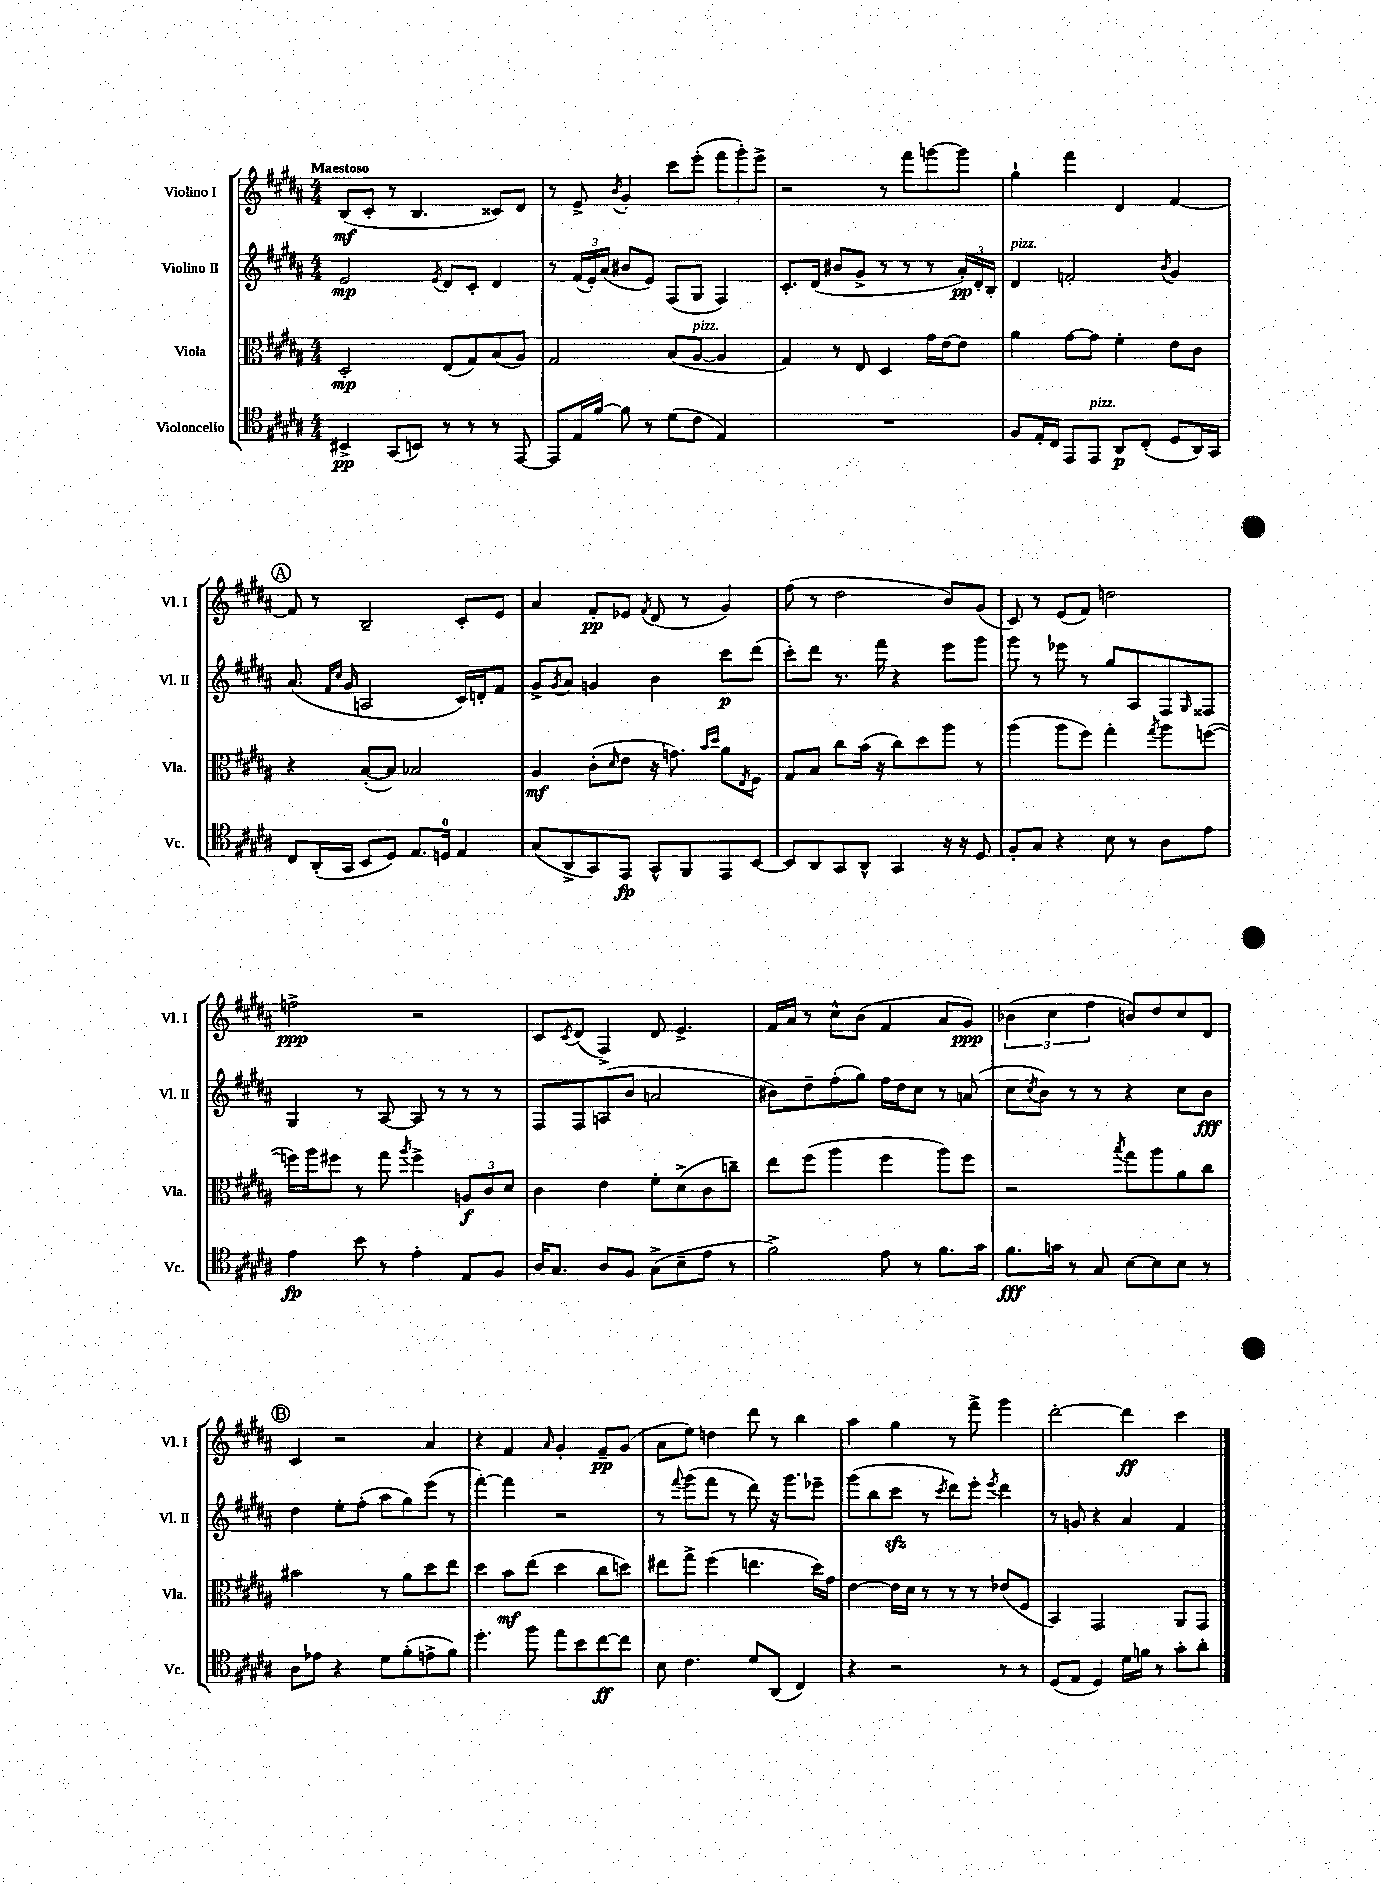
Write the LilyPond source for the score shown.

<<
\new StaffGroup <<
\new Staff = "s0" \with { instrumentName = "Violino I" shortInstrumentName = "Vl. I" } {
    \clef treble \key b \major \numericTimeSignature \time 4/4 \tempo "Maestoso"
    b8\mf( cis'8-. r8 b4. cisis'8) dis'8 |
    r8 e'8-> \acciaccatura { b'8 } gis'4-. cis'''8 e'''8-.( \tuplet 3/2 { fis'''8 gis'''8-.) e'''8-> } |
    r2 r8 fis'''8 g'''8~ g'''8 |
    gis''4-! fis'''4 dis'4 fis'4~ |
    \mark \markup { \circle "A" } fis'8 r8 b2-- cis'8-. e'8 |
    ais'4 fis'8-.\pp ees'8 \acciaccatura { fis'8 } dis'8( r8 gis'4) |
    fis''8( r8 dis''2 b'8) gis'8( |
    cis'8) r8 e'8( fis'8) d''2 |
    f''2->\ppp r2 |
    cis'8 \acciaccatura { cis'8 } dis'8( fis4->) dis'8 e'4.-> |
    fis'16 ais'16 r8 cis''8-^ b'8( fis'4 ais'8 gis'8\ppp) |
    \tuplet 3/2 { bes'4( cis''4 fis''4 } b'8) dis''8 cis''8 dis'8 |
    \mark \markup { \circle "B" } cis'4 r2 ais'4 |
    r4 fis'4 \grace { ais'16 } gis'4-. fis'8--\pp gis'8( |
    ais'8 e''8) d''4 dis'''8 r8 b''4 |
    ais''4 gis''4 r8 fis'''8-> gis'''4 |
    dis'''2~-. dis'''4\ff cis'''4 \bar "|." |
}
\new Staff = "s1" \with { instrumentName = "Violino II" shortInstrumentName = "Vl. II" } {
    \clef treble \key b \major \numericTimeSignature \time 4/4
    e'2\mp \acciaccatura { e'8 } dis'8 cis'8-. dis'4 |
    r8 \tuplet 3/2 { fis'16( e'16-.) ais'16( } bis'8 e'8) fis8( gis8 fis4) |
    cis'8.-. dis'16( bis'8 gis'8-> r8 r8 r8 \tuplet 3/2 { ais'16-.\pp) dis'16-. b16-. } |
    dis'4^\markup { \italic "pizz." } f'2-. \acciaccatura { b'8 } gis'4 |
    \mark \markup { \circle "A" } ais'8.( \grace { fis'16 cis''16 } gis'16 a2 cis'16) d'16-. fis'8 |
    gis'8-> \acciaccatura { gis'8 } ais'8 g'4 b'4 cis'''8\p dis'''8( |
    cis'''8-.) dis'''8 r8. fis'''16 r4 e'''8 gis'''8 |
    gis'''8 r8 ees'''8 r8 gis''8 ais8 fis8 \grace { gis16 } fisis8 |
    gis4 r8 ais8~ ais8 r8 r8 r8 |
    fis8 fis8 a8( b'8 a'2 |
    bis'8) dis''8-- fis''8-.( gis''8) fis''16 dis''16 cis''8 r8 a'8( |
    cis''8 \acciaccatura { cis''8 } b'8) r8 r8 r4 cis''8 b'8\fff |
    \mark \markup { \circle "B" } dis''4 e''8-. fis''8-.( ais''8 gis''8) e'''8( r8 |
    fis'''4~-.) fis'''4 r2 |
    r8 \appoggiatura { fis'''8 } gis'''8( fis'''8 r8 dis'''8) r16 gis'''8. ees'''8-- |
    gis'''8( b''8 cis'''8\sfz r8 \acciaccatura { cis'''8 } dis'''8) e'''8-. \acciaccatura { e'''8 } dis'''4 |
    r8 g'8 r4 ais'4 fis'4 \bar "|." |
}
\new Staff = "s2" \with { instrumentName = "Viola" shortInstrumentName = "Vla." } {
    \clef alto \key b \major \numericTimeSignature \time 4/4
    dis2-.\mp e8( gis8) b8( ais8) |
    gis2 b8( ais8~^\markup { \italic "pizz." } ais4 |
    gis4) r8 e8 dis4 gis'16 e'16~ e'8 |
    ais'4 gis'8~ gis'8 fis'4-. e'8 cis'8 |
    \mark \markup { \circle "A" } r4 b8~-.( b8) bes2 |
    ais4\mf cis'8-.( \grace { dis'16 } e'8 r16 g'8.) \grace { b'16 dis''16 } ais'8 \acciaccatura { e8 } fis8 |
    gis8 b8 cis''8 b'16( r16 cis''8) dis''8 ais''8 r8 |
    ais''4( ais''8 fis''8) gis''4-. \acciaccatura { gis''8 } ais''8 f''8~( |
    f''16) ais''16 fis''8 r8 gis''8 \acciaccatura { ais''8 } fis''4-> \tuplet 3/2 { a8\f cis'8 dis'8 } |
    cis'4 e'4 fis'8-. dis'8->( cis'8 c''8--) |
    e''8 fis''8( ais''4 fis''4 ais''8) fis''8 |
    r2 \acciaccatura { b''8 } gis''8 ais''8 ais'8 cis''8 |
    \mark \markup { \circle "B" } bis'2 r8 ais'8 dis''8 e''8 |
    dis''4 b'8\mf e''8( dis''4 cis''8 d''8) |
    eis''8 gis''8-> fis''4( e''4. dis''16) gis'16 |
    e'4~ e'16 dis'16 r8 r8 r8 ees'8( fis8 |
    b,4) gis,2 ais,8 gis,8 \bar "|." |
}
\new Staff = "s3" \with { instrumentName = "Violoncello" shortInstrumentName = "Vc." } {
    \clef tenor \key b \major \numericTimeSignature \time 4/4
    bis,4->\pp gis,8( b,8) r8 r8 r8 e,8~ |
    e,8 e16 fis'16~ fis'8 r8 dis'8( cis'8 e4) |
    R1 |
    fis8 e16-. cis16 e,8 e,8^\markup { \italic "pizz." } ais,8\p cis8-.( dis8 ais,16) gis,16 |
    \mark \markup { \circle "A" } cis8 ais,16-.( gis,16 b,8 dis8) e8. d16-0 e4 |
    gis8( ais,8-> gis,8) e,8\fp gis,8-^ fis,8 e,8 b,8~ |
    b,8 ais,8 gis,8 ais,8-^ gis,4 r16 r16 dis8 |
    fis8-. gis8 r4 b8 r8 ais8 e'8 |
    e'4\fp b'8 r8 e'4-. e8 fis8 |
    ais16 gis8. ais8 fis8 gis8->( b8-- e'8 r8 |
    fis'2->) e'8 r8 fis'8. gis'16 |
    fis'8.\fff g'16 r8 gis8 b8~ b8 b8 r8 |
    \mark \markup { \circle "B" } ais8 ees'8 r4 dis'8 fis'8-.( e'8-> fis'8) |
    dis''4.-. fis''8 e''8 b'8 cis''8~\ff cis''8 |
    b8 cis'4. dis'8 ais,8( cis4) |
    r4 r2 r8 r8 |
    dis8( e8 dis4) dis'16 f'16 r8 gis'8-. ais'8-. \bar "|." |
}
>>
>>
\layout { \context { \Score \remove "Bar_number_engraver" } }
